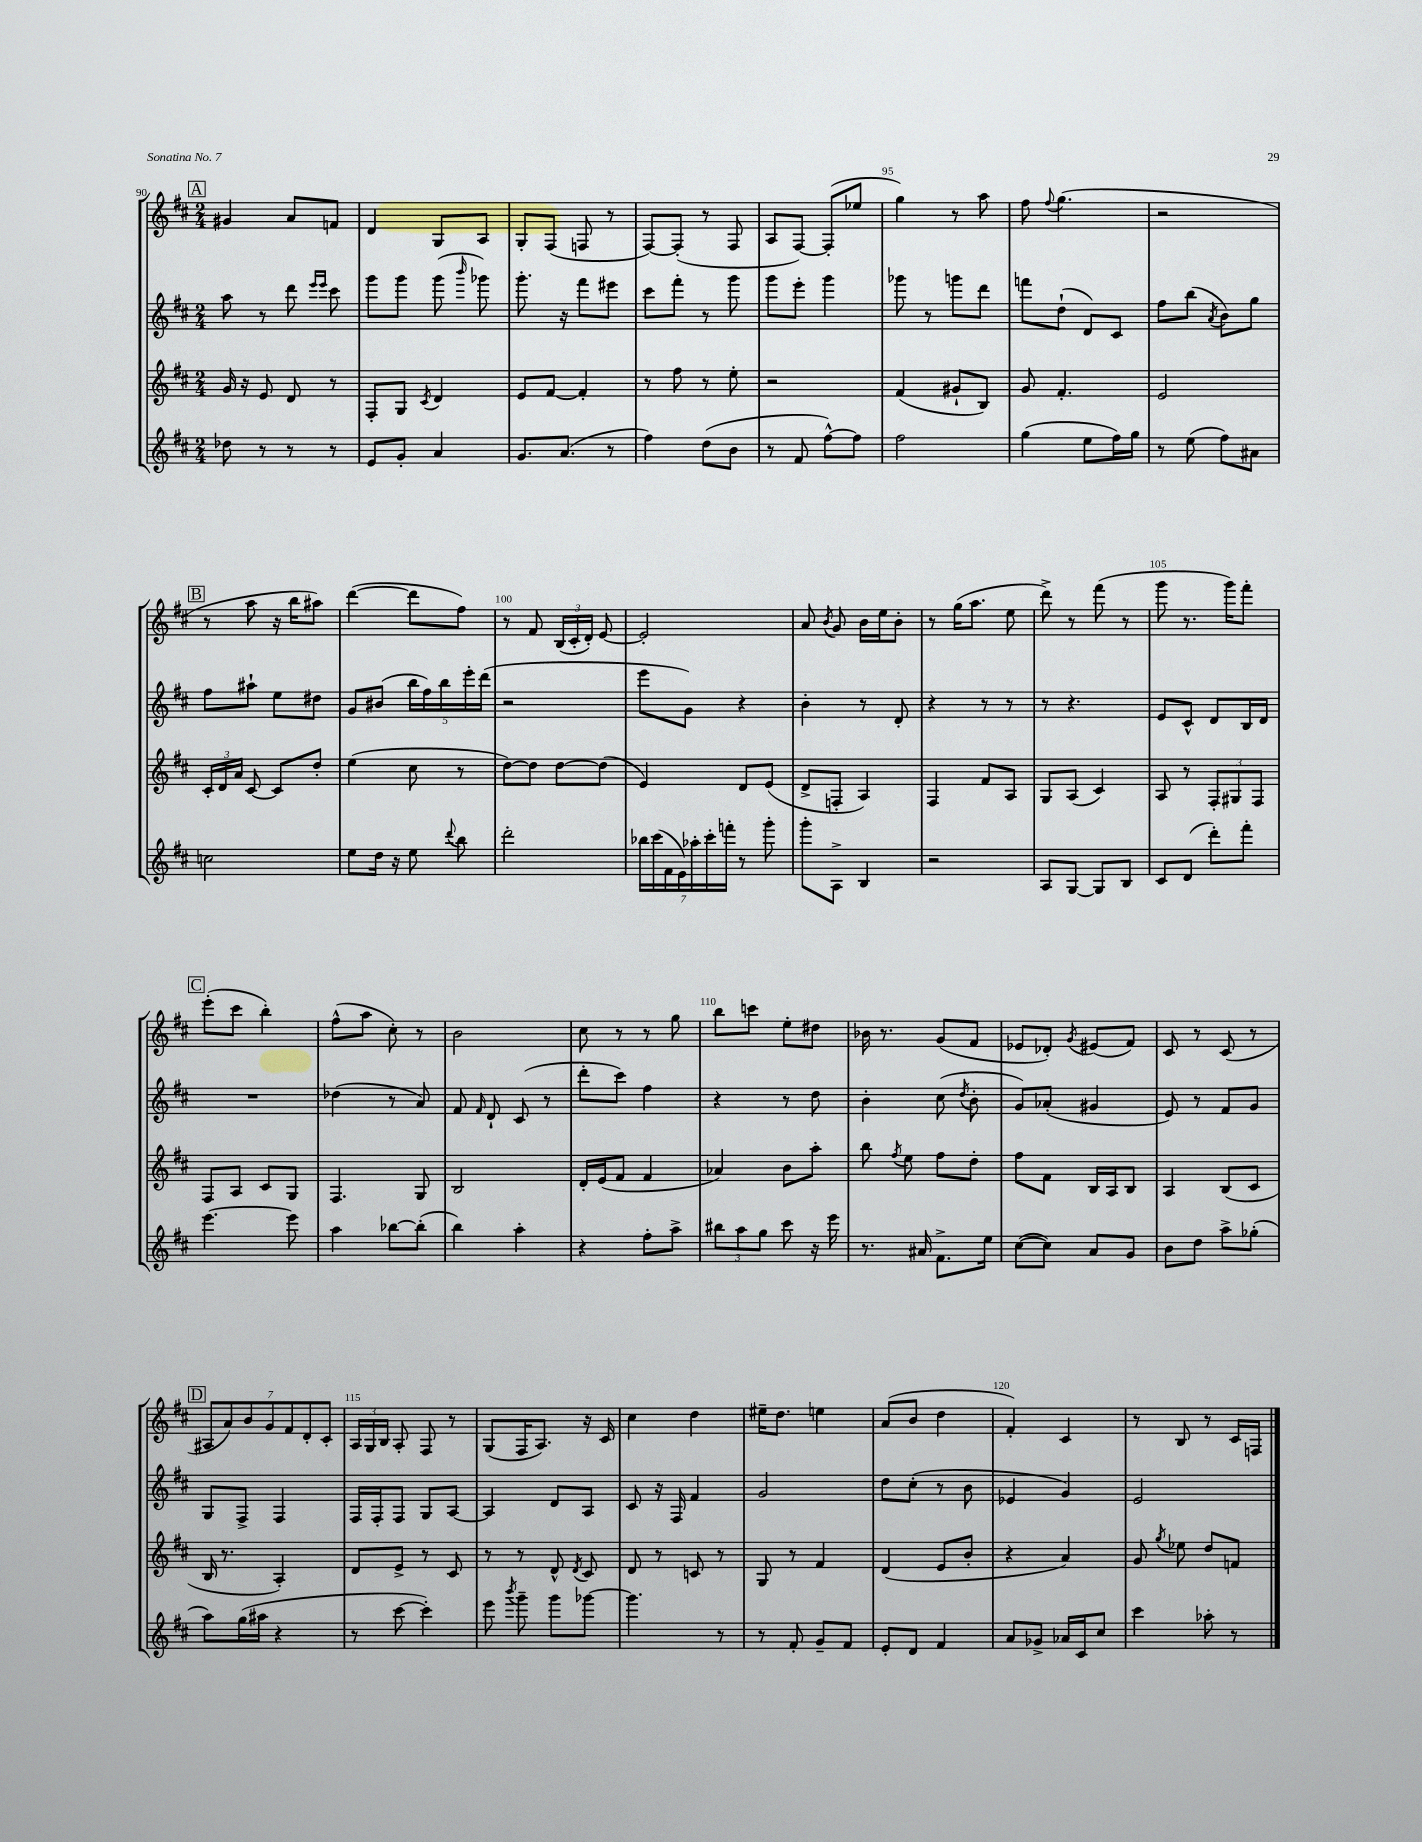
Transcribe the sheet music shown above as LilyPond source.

<<
\new StaffGroup <<
\new Staff = "s0" {
    \clef treble \key d \major \numericTimeSignature \time 2/4
    \autoBeamOff \mark \markup { \box "A" } gis'4 a'8[ f'8] |
    d'4 g8[ a8] |
    g8[-. fis8]( f8 r8 |
    fis8[~) fis8]-.( r8 fis8 |
    a8[ fis8]~) fis8[-.( ees''8] |
    g''4) r8 a''8 |
    fis''8 \appoggiatura { fis''8 } g''4.( |
    r2 |
    \mark \markup { \box "B" } r8 a''8 r16 b''16[ ais''8]) |
    d'''4~( d'''8[ fis''8]) |
    r8 fis'8 \tuplet 3/2 { b16[( cis'16-. d'16]-.) } e'8~ |
    e'2-. |
    a'8 \acciaccatura { b'8 } g'8 b'16[ e''16 b'8]-. |
    r8 g''16[( a''8.] e''8 |
    d'''8->) r8 fis'''8( r8 |
    g'''8 r8. g'''16[) fis'''8]-. |
    \mark \markup { \box "C" } e'''8[-.( cis'''8] b''4-.) |
    fis''8[-^( a''8] cis''8-.) r8 |
    b'2 |
    cis''8 r8 r8 g''8 |
    b''8[ c'''8] e''8[-. dis''8] |
    bes'16 r8. g'8[( fis'8] |
    ees'8[ des'8]-.) \acciaccatura { g'8 } eis'8[( fis'8]) |
    cis'8 r8 cis'8( r8 |
    \mark \markup { \box "D" } \tuplet 7/4 { ais8[ a'8) b'8 g'8 fis'8 d'8-. cis'8]-. } |
    \tuplet 3/2 { a16[ g16 b16] } a8-. fis8 r8 |
    g8[( fis16 a8.]) r16 cis'16 |
    cis''4 d''4 |
    eis''16[-- d''8.] e''4 |
    a'8[( b'8] d''4 |
    fis'4-.) cis'4 |
    r8 b8 r8 cis'16[ f16] \bar "|." |
}
\new Staff = "s1" {
    \clef treble \key d \major \numericTimeSignature \time 2/4
    \autoBeamOff \mark \markup { \box "A" } a''8 r8 d'''8 \grace { e'''16[ e'''16] } cis'''8 |
    g'''8[ g'''8] g'''8( \grace { b'''16 } ges'''8) |
    g'''8.-. r16 fis'''8[ eis'''8] |
    cis'''8[ fis'''8]-. r8 g'''8 |
    g'''8[ e'''8]-. g'''4 |
    ges'''8 r8 g'''8[ d'''8] |
    f'''8[ d''8]-!( d'8[) cis'8] |
    fis''8[ b''8]( \acciaccatura { a'8 } b'8[) g''8] |
    \mark \markup { \box "B" } fis''8[ ais''8]-! e''8[ dis''8] |
    g'8[ bis'8]( \tuplet 5/4 { b''16[ fis''16) b''16 e'''16-. d'''16]( } |
    r2 |
    e'''8[ g'8]) r4 |
    b'4-. r8 d'8-. |
    r4 r8 r8 |
    r8 r4. |
    e'8[ cis'8]-^ d'8[ b16 d'16] |
    \mark \markup { \box "C" } R2 |
    des''4( r8 a'8) |
    fis'8 \grace { fis'16 } d'8-! cis'8( r8 |
    d'''8[-. cis'''8]) fis''4 |
    r4 r8 d''8 |
    b'4-. cis''8( \acciaccatura { d''8 } b'8-. |
    g'8[) aes'8]-.( gis'4 |
    e'8) r8 fis'8[ g'8] |
    \mark \markup { \box "D" } g8[ fis8]-> fis4 |
    fis16[ fis16-. fis8] g8[ a8]~ |
    a4 d'8[ a8] |
    cis'8 r16 fis16 fis'4 |
    g'2 |
    d''8[ cis''8]-.( r8 b'8 |
    ees'4 g'4) |
    e'2 \bar "|." |
}
\new Staff = "s2" {
    \clef treble \key d \major \numericTimeSignature \time 2/4
    \autoBeamOff \mark \markup { \box "A" } g'16 r16 e'8 d'8 r8 |
    fis8[-. g8] \acciaccatura { cis'8 } d'4 |
    e'8[ fis'8]~ fis'4-. |
    r8 fis''8 r8 e''8-. |
    r2 |
    fis'4( gis'8[-! b8]) |
    g'8 fis'4.-. |
    e'2 |
    \mark \markup { \box "B" } \tuplet 3/2 { cis'16[-. d'16 a'16] } cis'8~ cis'8[ d''8]-. |
    e''4( cis''8 r8 |
    d''8[~) d''8] d''8[~ d''8]( |
    e'4) d'8[ e'8]( |
    d'8[-> f8]-. a4) |
    fis4 fis'8[ a8] |
    g8[ a8]( cis'4) |
    a8 r8 \tuplet 3/2 { fis8[-. gis8 fis8] } |
    \mark \markup { \box "C" } fis8[ a8] cis'8[ g8] |
    fis4. g8 |
    b2 |
    d'16[-. e'16( fis'8] fis'4 |
    aes'4) b'8[ a''8]-. |
    b''8 \acciaccatura { fis''8 } e''8 fis''8[ d''8]-. |
    fis''8[ fis'8] b16[ a16 b8] |
    a4 b8[( cis'8] |
    \mark \markup { \box "D" } b16 r8. a4-.) |
    d'8[ e'8]-> r8 cis'8 |
    r8 r8 d'8-^ \acciaccatura { d'8 } cis'8 |
    d'8 r8 c'8 r8 |
    g8 r8 fis'4 |
    d'4( e'8[ b'8]-. |
    r4 a'4) |
    g'8 \acciaccatura { g''8 } ees''8 d''8[ f'8] \bar "|." |
}
\new Staff = "s3" {
    \clef treble \key d \major \numericTimeSignature \time 2/4
    \autoBeamOff \mark \markup { \box "A" } des''8 r8 r8 r8 |
    e'8[ g'8]-. a'4 |
    g'8.[ a'8.]( r8 |
    fis''4) d''8[( b'8] |
    r8 fis'8 fis''8[~-^) fis''8] |
    fis''2 |
    g''4( e''8[ fis''16) g''16] |
    r8 e''8( fis''8[) ais'8] |
    \mark \markup { \box "B" } c''2 |
    e''8[ d''16] r16 e''8 \appoggiatura { d'''8 } b''8 |
    d'''2-. |
    \tuplet 7/4 { bes''16[ cis'''16( fis'16 e'16) aes''16-. cis'''16-. f'''16]-. } r8 g'''8-. |
    g'''8[-. a8]-> b4 |
    r2 |
    a8[ g8]~ g8[ b8] |
    cis'8[ d'8]( d'''8[-.) fis'''8]-. |
    \mark \markup { \box "C" } e'''4.~ e'''8 |
    a''4 bes''8[~ bes''8]-.( |
    b''4) a''4-. |
    r4 fis''8[-. a''8]-> |
    \tuplet 3/2 { bis''8[ a''8 g''8] } cis'''8 r16 e'''16 |
    r8. ais'16 fis'8.[-> e''16] |
    cis''8[~( cis''8]) a'8[ g'8] |
    b'8[ d''8] a''8[-> ges''8]-.( |
    \mark \markup { \box "D" } a''8[) g''16( ais''16] r4 |
    r8 cis'''8~ cis'''4-.) |
    e'''8 \acciaccatura { b'''8 } g'''8-- g'''8[ ges'''8]~ |
    ges'''4. r8 |
    r8 fis'8-. g'8[-- fis'8] |
    e'8[-. d'8] fis'4 |
    a'8[ ges'8]-> aes'16[ cis'16 cis''8] |
    cis'''4 aes''8-. r8 \bar "|." |
}
>>
>>
\layout { \context { \Score currentBarNumber = #90 \override BarNumber.break-visibility = ##(#f #t #t) barNumberVisibility = #(every-nth-bar-number-visible 5) } }
